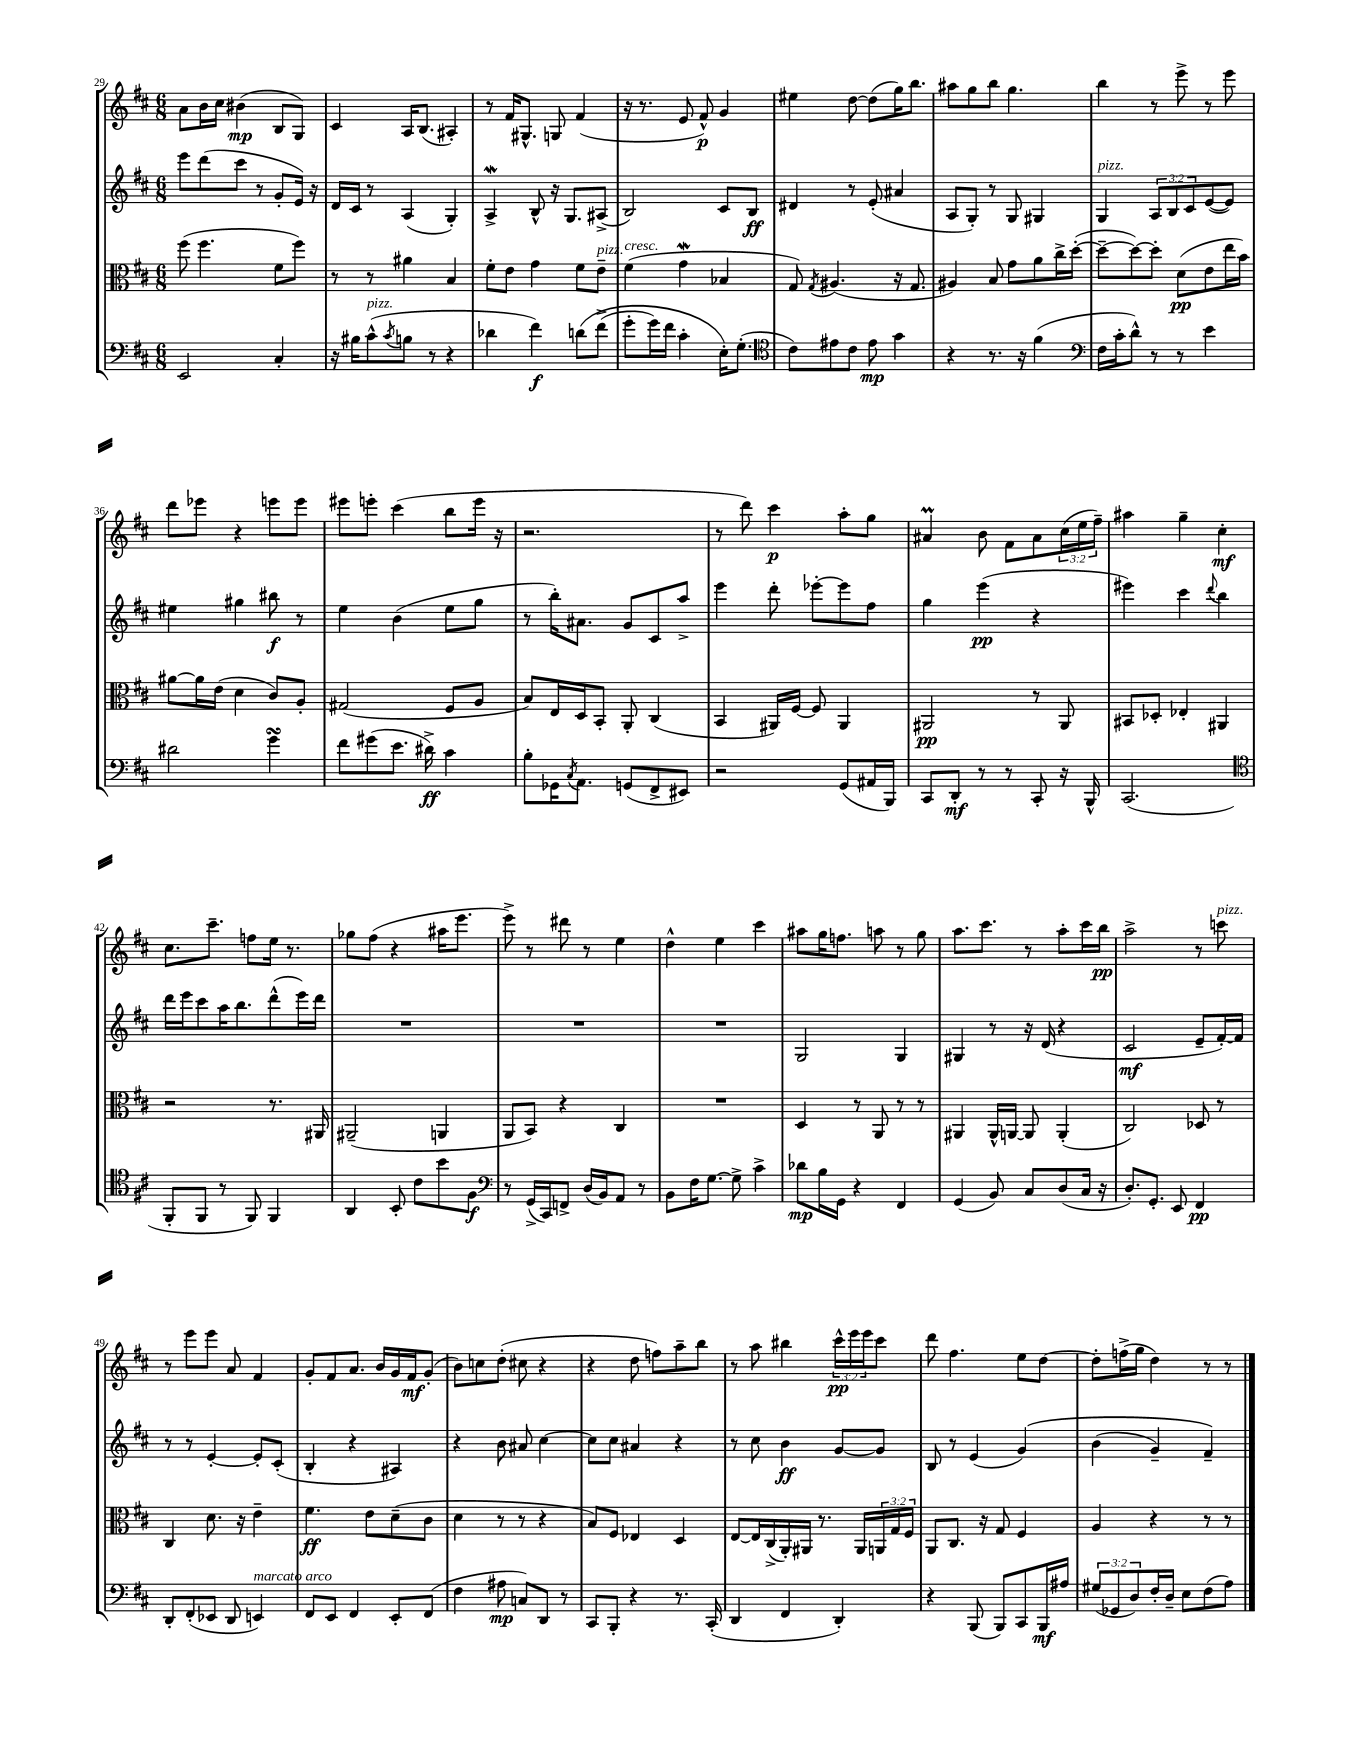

**kern	**dynam	**kern	**dynam	**kern	**dynam	**kern	**dynam
*part4	*part4	*part3	*part3	*part2	*part2	*part1	*part1
*staff4	*staff4	*staff3	*staff3	*staff2	*staff2	*staff1	*staff1
*clefF4	*	*clefC3	*	*clefG2	*	*clefG2	*
*k[f#c#]	*	*k[f#c#]	*	*k[f#c#]	*	*k[f#c#]	*
*M6/8	*	*M6/8	*	*M6/8	*	*M6/8	*
=29	=29	=29	=29	=29	=29	=29	=29
2EE/	.	(8ff#\	.	8eee\L	.	8a\L	.
.	.	4.ff#\	.	(8ddd\	.	16b\L	.
.	.	.	.	.	.	16cc#\JJ	.
.	.	.	.	8ccc#\J	.	(4b#X\	mp
.	.	.	.	8r	.	.	.
4C#'/	.	8f#\L	.	8g'/L	.	8B/L	.
.	.	8ff#\J)	.	16e/Jk)	.	8G/J)	.
.	.	.	.	16r	.	.	.
=30	=30	=30	=30	=30	=30	=30	=30
16r	.	8r	.	16d/LL	.	4c#/	.
16B#X\KL	.	.	.	16c#/JJ	.	.	.
!LO:TX:a:i:t=pizz.	!	!	!	!	!	!	!
(8c#^^\	.	8r	.	8r	.	.	.
8qc#/	.	.	.	.	.	.	.
8Bn\J	.	4a#X\	.	(4A/	.	16A/KL	.
.	.	.	.	.	.	(8.B/J	.
8r	.	.	.	.	.	.	.
4r	.	4B/	.	4G'/)	.	4A#X'/)	.
=31	=31	=31	=31	=31	=31	=31	=31
4d-X\	.	8f#'\L	.	4AW^/	.	8r	.
.	.	8e\J	.	.	.	16f#/KL	.
.	.	.	.	.	.	8.G#X^^/J	.
4f#\)	f	4g\	.	8B^^/	.	.	.
.	.	.	.	16r	.	8Gn/	.
.	.	.	.	8.G/L	.	.	.
(8dn\L	.	8f#\L	.	.	.	(4f#/	.
!	!	!LO:TX:a:i:t=pizz.	!	!	!	!	!
(8f#^\J	.	8e~\J	.	(8A#X^/J	.	.	.
=32	=32	=32	=32	=32	=32	=32	=32
!	!	!LO:TX:a:i:t=cresc.	!	!	!	!	!
8g'\L	.	(4f#\	.	2B/)	.	16r	.
.	.	.	.	.	.	8.r	.
16g\L)	.	.	.	.	.	.	.
16f#\JJ	.	.	.	.	.	.	.
4c#'\	.	4gw\	.	.	.	8e/	.
.	.	.	.	.	.	8f#^^/)	p
16E'\KL)	.	4B-X/	.	8c#/L	.	4g/	.
(8.G'\J	.	.	.	.	.	.	.
.	.	.	.	8B/J	ff	.	.
=33	=33	=33	=33	=33	=33	=33	=33
*clefC4	*	*	*	*	*	*	*
8c#\L)	.	8G/)	.	4d#X/	.	4ee#X\	.
.	.	8qG/	.	.	.	.	.
8e#X\	.	(4.A#X/	.	.	.	.	.
8c#\J	.	.	.	8r	.	[8dd\	.
8e#\	mp	.	.	(8e'/	.	(8dd\L]	.
4g\	.	16r	.	4a#X/	.	16gg\K)	.
.	.	8.G/	.	.	.	8.bb\J	.
=34	=34	=34	=34	=34	=34	=34	=34
4r	.	4A#X/)	.	8A/L	.	8aa#X\L	.
.	.	.	.	8G'/J)	.	8gg\	.
8.r	.	8B/	.	8r	.	8bb\J	.
.	.	8g\L	.	8G/	.	4.gg\	.
16r	.	.	.	.	.	.	.
(4f#\	.	8a\	.	4G#X/	.	.	.
.	.	16cc#^\L	.	.	.	.	.
.	.	([16dd'\JJ	.	.	.	.	.
=35	=35	=35	=35	=35	=35	=35	=35
*clefF4	*	*	*	*	*	*	*
!	!	!	!	!LO:TX:a:i:t=pizz.	!	!	!
16F#\LL	.	8dd~\L_	.	4G/	.	4bb\	.
16c#'\J	.	.	.	.	.	.	.
8d^^\J)	.	8dd\_)	.	.	.	.	.
8r	.	8dd'\J]	.	12A/L	.	8r	.
.	.	.	.	12B/	.	.	.
8r	.	(8d\L	pp	.	.	8eee^\	.
.	.	.	.	12c#/	.	.	.
4e\	.	8e\	.	([8e/	.	8r	.
.	.	16ee\L	.	8e/J])	.	8eee\	.
.	.	16b\JJ)	.	.	.	.	.
!!LO:LB:g=z
=36	=36	=36	=36	=36	=36	=36	=36
2d#X\	.	[8a#X\L	.	4ee#X\	.	8ddd\L	.
.	.	16a#\L]	.	.	.	8eee-X\J	.
.	.	(16e\JJ	.	.	.	.	.
.	.	4d\	.	4gg#X\	.	4r	.
4gsSSs\	.	8c#/L)	.	8bb#X\	f	8eeen\L	.
.	.	8A'/J	.	8r	.	8eee\J	.
=37	=37	=37	=37	=37	=37	=37	=37
8f#\L	.	(2G#X/	.	4ee\	.	8eee#X\L	.
(8g#X\	.	.	.	.	.	8eeen'\J	.
8.e\J	.	.	.	(4b\	.	(4ccc#\	.
16d#X^\)	ff	.	.	.	.	.	.
4c#\	.	8F#/L	.	8ee\L	.	8bb\L	.
.	.	8A/J	.	8gg\J	.	16eee\Jk	.
.	.	.	.	.	.	16r	.
=38	=38	=38	=38	=38	=38	=38	=38
8B'\L	.	8B/L)	.	8r	.	2.r	.
16GG-X\K	.	16E/L	.	16bb'\KL)	.	.	.
8qC#/	.	.	.	.	.	.	.
8.AA\J	.	16D/J	.	8.a#X\J	.	.	.
.	.	8BB'/J	.	.	.	.	.
(8GGn/L	.	8AA'/	.	8g/L	.	.	.
8FF#^/	.	(4C#/	.	8c#/	.	.	.
8EE#X/J)	.	.	.	8aa^/J	.	.	.
=39	=39	=39	=39	=39	=39	=39	=39
2r	.	4BB/	.	4eee\	.	8r	.
.	.	.	.	.	.	8ddd\)	.
.	.	16AA#X/LL)	.	8ddd'\	.	4ccc#\	p
.	.	[16F#/JJ	.	.	.	.	.
.	.	8F#/]	.	[8eee-X'\L	.	.	.
(8GG/L	.	4AA#/	.	8eee-\]	.	8aa'\L	.
16AA#X/L	.	.	.	8ff#\J	.	8gg\J	.
16BBB/JJ)	.	.	.	.	.	.	.
=40	=40	=40	=40	=40	=40	=40	=40
8CC#/L	.	2AA#X/	pp	4gg\	.	4a#Xm/	.
8DD'/J	mf	.	.	.	.	.	.
8r	.	.	.	(4eee\	pp	8b\	.
8r	.	.	.	.	.	8f#\L	.
8CC#'/	.	8r	.	4r	.	8a#\	.
16r	.	8AA#/	.	.	.	(24cc#\L	.
.	.	.	.	.	.	24ee\	.
16BBB^^/	.	.	.	.	.	.	.
.	.	.	.	.	.	24ff#~\JJ)	.
=41	=41	=41	=41	=41	=41	=41	=41
(2.CC#/	.	8BB#X/L	.	4eee#X\)	.	4aa#X\	.
.	.	8D-X'/J	.	.	.	.	.
.	.	4E-X'/	.	4ccc#\	.	4gg~\	.
.	.	.	.	8qqddd/	.	.	.
.	.	4AA#X/	.	4bb\	.	4cc#'\	mf
!!LO:LB:g=z
=42	=42	=42	=42	=42	=42	=42	=42
*clefC4	*	*	*	*	*	*	*
8FF#'/L	.	2r	.	16ddd\LL	.	8.cc#\L	.
.	.	.	.	16eee\J	.	.	.
8FF#/J	.	.	.	8ccc#\	.	.	.
.	.	.	.	.	.	8.ccc#~\J	.
8r	.	.	.	16aa\K	.	.	.
.	.	.	.	8.bb\	.	.	.
8FF#/)	.	.	.	.	.	8ffn\L	.
4FF#/	.	8.r	.	(8ddd^^\	.	16ee\Jk	.
.	.	.	.	.	.	8.r	.
.	.	.	.	16eee\L)	.	.	.
.	.	16AA#X/	.	16ddd\JJ	.	.	.
=43	=43	=43	=43	=43	=43	=43	=43
4AA/	.	(2AA#X~/	.	2.r	.	8gg-X\L	.
.	.	.	.	.	.	(8ff#\J	.
8BB'/	.	.	.	.	.	4r	.
8c#\L	.	.	.	.	.	.	.
8b\	.	4AAn/	.	.	.	16aa#X\KL	.
.	.	.	.	.	.	8.eee\J	.
8F#\J	f	.	.	.	.	.	.
=44	=44	=44	=44	=44	=44	=44	=44
*clefF4	*	*	*	*	*	*	*
8r	.	8AA/L	.	2.r	.	8eee^\)	.
(16GG^/LL	.	8BB/J)	.	.	.	8r	.
16CC#/J)	.	.	.	.	.	.	.
8FFn^/J	.	4r	.	.	.	8ddd#X\	.
(16D/LL	.	.	.	.	.	8r	.
16BB/J)	.	.	.	.	.	.	.
8AA/J	.	4C#/	.	.	.	4ee\	.
8r	.	.	.	.	.	.	.
=45	=45	=45	=45	=45	=45	=45	=45
8BB\L	.	2.r	.	2.r	.	4dd^^\	.
16F#\K	.	.	.	.	.	.	.
[8.G\J	.	.	.	.	.	.	.
.	.	.	.	.	.	4ee\	.
8G^\]	.	.	.	.	.	.	.
4c#^\	.	.	.	.	.	4ccc#\	.
=46	=46	=46	=46	=46	=46	=46	=46
8d-X\L	mp	4D/	.	2G/	.	8aa#X\L	.
16B\L	.	.	.	.	.	16gg\K	.
16GG\JJ	.	.	.	.	.	8.ffn\J	.
4r	.	8r	.	.	.	.	.
.	.	8AA/	.	.	.	8aan\	.
4FF#/	.	8r	.	4G/	.	8r	.
.	.	8r	.	.	.	8gg\	.
=47	=47	=47	=47	=47	=47	=47	=47
(4GG/	.	4AA#X/	.	4G#X/	.	8.aa\L	.
.	.	.	.	.	.	8.ccc#\J	.
8BB/)	.	16AA#^^/LL	.	8r	.	.	.
.	.	[16AAn/JJ	.	.	.	.	.
8C#/L	.	8AA/]	.	16r	.	8r	.
.	.	.	.	(16d/	.	.	.
(8D/	.	(4AA'/	.	4r	.	8aa'\L	.
16C#/Jk	.	.	.	.	.	16ccc#\L	.
16r	.	.	.	.	.	16bb\JJ	pp
=48	=48	=48	=48	=48	=48	=48	=48
8.D'/L)	.	2C#/)	.	2c#/	mf	2aa^\	.
8.GG'/J	.	.	.	.	.	.	.
8EE/	.	.	.	.	.	.	.
4FF#/	pp	8D-X/	.	8e~/L	.	8r	.
!	!	!	!	!	!	!LO:TX:a:i:t=pizz.	!
.	.	8r	.	[16f#'/L)	.	8cccn\	.
.	.	.	.	16f#/JJ]	.	.	.
!!LO:LB:g=z
=49	=49	=49	=49	=49	=49	=49	=49
8DD'/L	.	4C#/	.	8r	.	8r	.
(8FF#'/	.	.	.	8r	.	8eee\L	.
8EE-X/J	.	8.d\	.	[4e'/	.	8eee\J	.
8DD/	.	.	.	.	.	8a/	.
.	.	16r	.	.	.	.	.
!LO:TX:a:i:t=marcato	!	!	!	!	!	!	!
4EEn/)	.	4e~\	.	8e'/L]	.	4f#/	.
.	.	.	.	(8c#'/J	.	.	.
=50	=50	=50	=50	=50	=50	=50	=50
!LO:TX:a:i:t=arco	!	!	!	!	!	!	!
8FF#/L	.	4.f#\	ff	4B'/	.	8g'/L	.
8EE/J	.	.	.	.	.	8f#/	.
4FF#/	.	.	.	4r	.	8.a/J	.
.	.	8e\L	.	.	.	.	.
.	.	.	.	.	.	16b/LL	.
8EE'/L	.	(8d~\	.	4A#X/)	.	16g/	.
.	.	.	.	.	.	16f#/J	mf
(8FF#/J	.	8c#\J	.	.	.	(8g'/J	.
=51	=51	=51	=51	=51	=51	=51	=51
4F#\	.	4d\	.	4r	.	8b\L)	.
.	.	.	.	.	.	8ccn\	.
8A#X\	mp	8r	.	8b\	.	(8dd'\J	.
8Cn/L)	.	8r	.	8a#X/	.	8cc#X\	.
8DD/J	.	4r	.	[4cc#\	.	4r	.
8r	.	.	.	.	.	.	.
=52	=52	=52	=52	=52	=52	=52	=52
8CC#/L	.	8B/L)	.	8cc#\L]	.	4r	.
8BBB'/J	.	8F#/J	.	8cc#\J	.	.	.
4r	.	4E-X/	.	4a#X/	.	8dd\	.
.	.	.	.	.	.	8ffn\L)	.
8.r	.	4D/	.	4r	.	8aa~\	.
.	.	.	.	.	.	8bb\J	.
(16CC#'/	.	.	.	.	.	.	.
=53	=53	=53	=53	=53	=53	=53	=53
4DD/	.	[8E/L	.	8r	.	8r	.
.	.	16E/L]	.	8cc#\	.	8aa\	.
.	.	(16C#^/	.	.	.	.	.
4FF#/	.	16AA'/)	.	4b\	ff	4bb#X\	.
.	.	16AA#X/JJ	.	.	.	.	.
.	.	8.r	.	.	.	.	.
4DD'/)	.	.	.	[8g/L	.	24ccc#^^\LL	pp
.	.	.	.	.	.	24eee\	.
.	.	16AA#/LL	.	.	.	.	.
.	.	.	.	.	.	24eee\J	.
.	.	24AAn/	.	8g/J]	.	8ccc#\J	.
.	.	24G/	.	.	.	.	.
.	.	24F#/JJ	.	.	.	.	.
=54	=54	=54	=54	=54	=54	=54	=54
4r	.	8AA/L	.	8B/	.	8ddd\	.
.	.	8.C#/J	.	8r	.	4.ff#\	.
(8BBB/	.	.	.	(4e/	.	.	.
.	.	16r	.	.	.	.	.
8BBB/L)	.	8G/	.	.	.	.	.
8CC#/	.	4F#/	.	(4g/)	.	8ee\L	.
16BBB/L	mf	.	.	.	.	[8dd\J	.
16A#X/JJ	.	.	.	.	.	.	.
=55	=55	=55	=55	=55	=55	=55	=55
(12G#X/L	.	4A/	.	(4b\	.	8dd'\L]	.
12GG-X/	.	.	.	.	.	.	.
.	.	.	.	.	.	(16ffn^\L	.
12D/)	.	.	.	.	.	.	.
.	.	.	.	.	.	16gg\JJ	.
16F#'/L	.	4r	.	4g~/)	.	4dd\)	.
16D~/JJ	.	.	.	.	.	.	.
8E\L	.	.	.	.	.	.	.
(8F#\	.	8r	.	4f#~/)	.	8r	.
8A\J)	.	8r	.	.	.	8r	.
==	==	==	==	==	==	==	==
*-	*-	*-	*-	*-	*-	*-	*-
